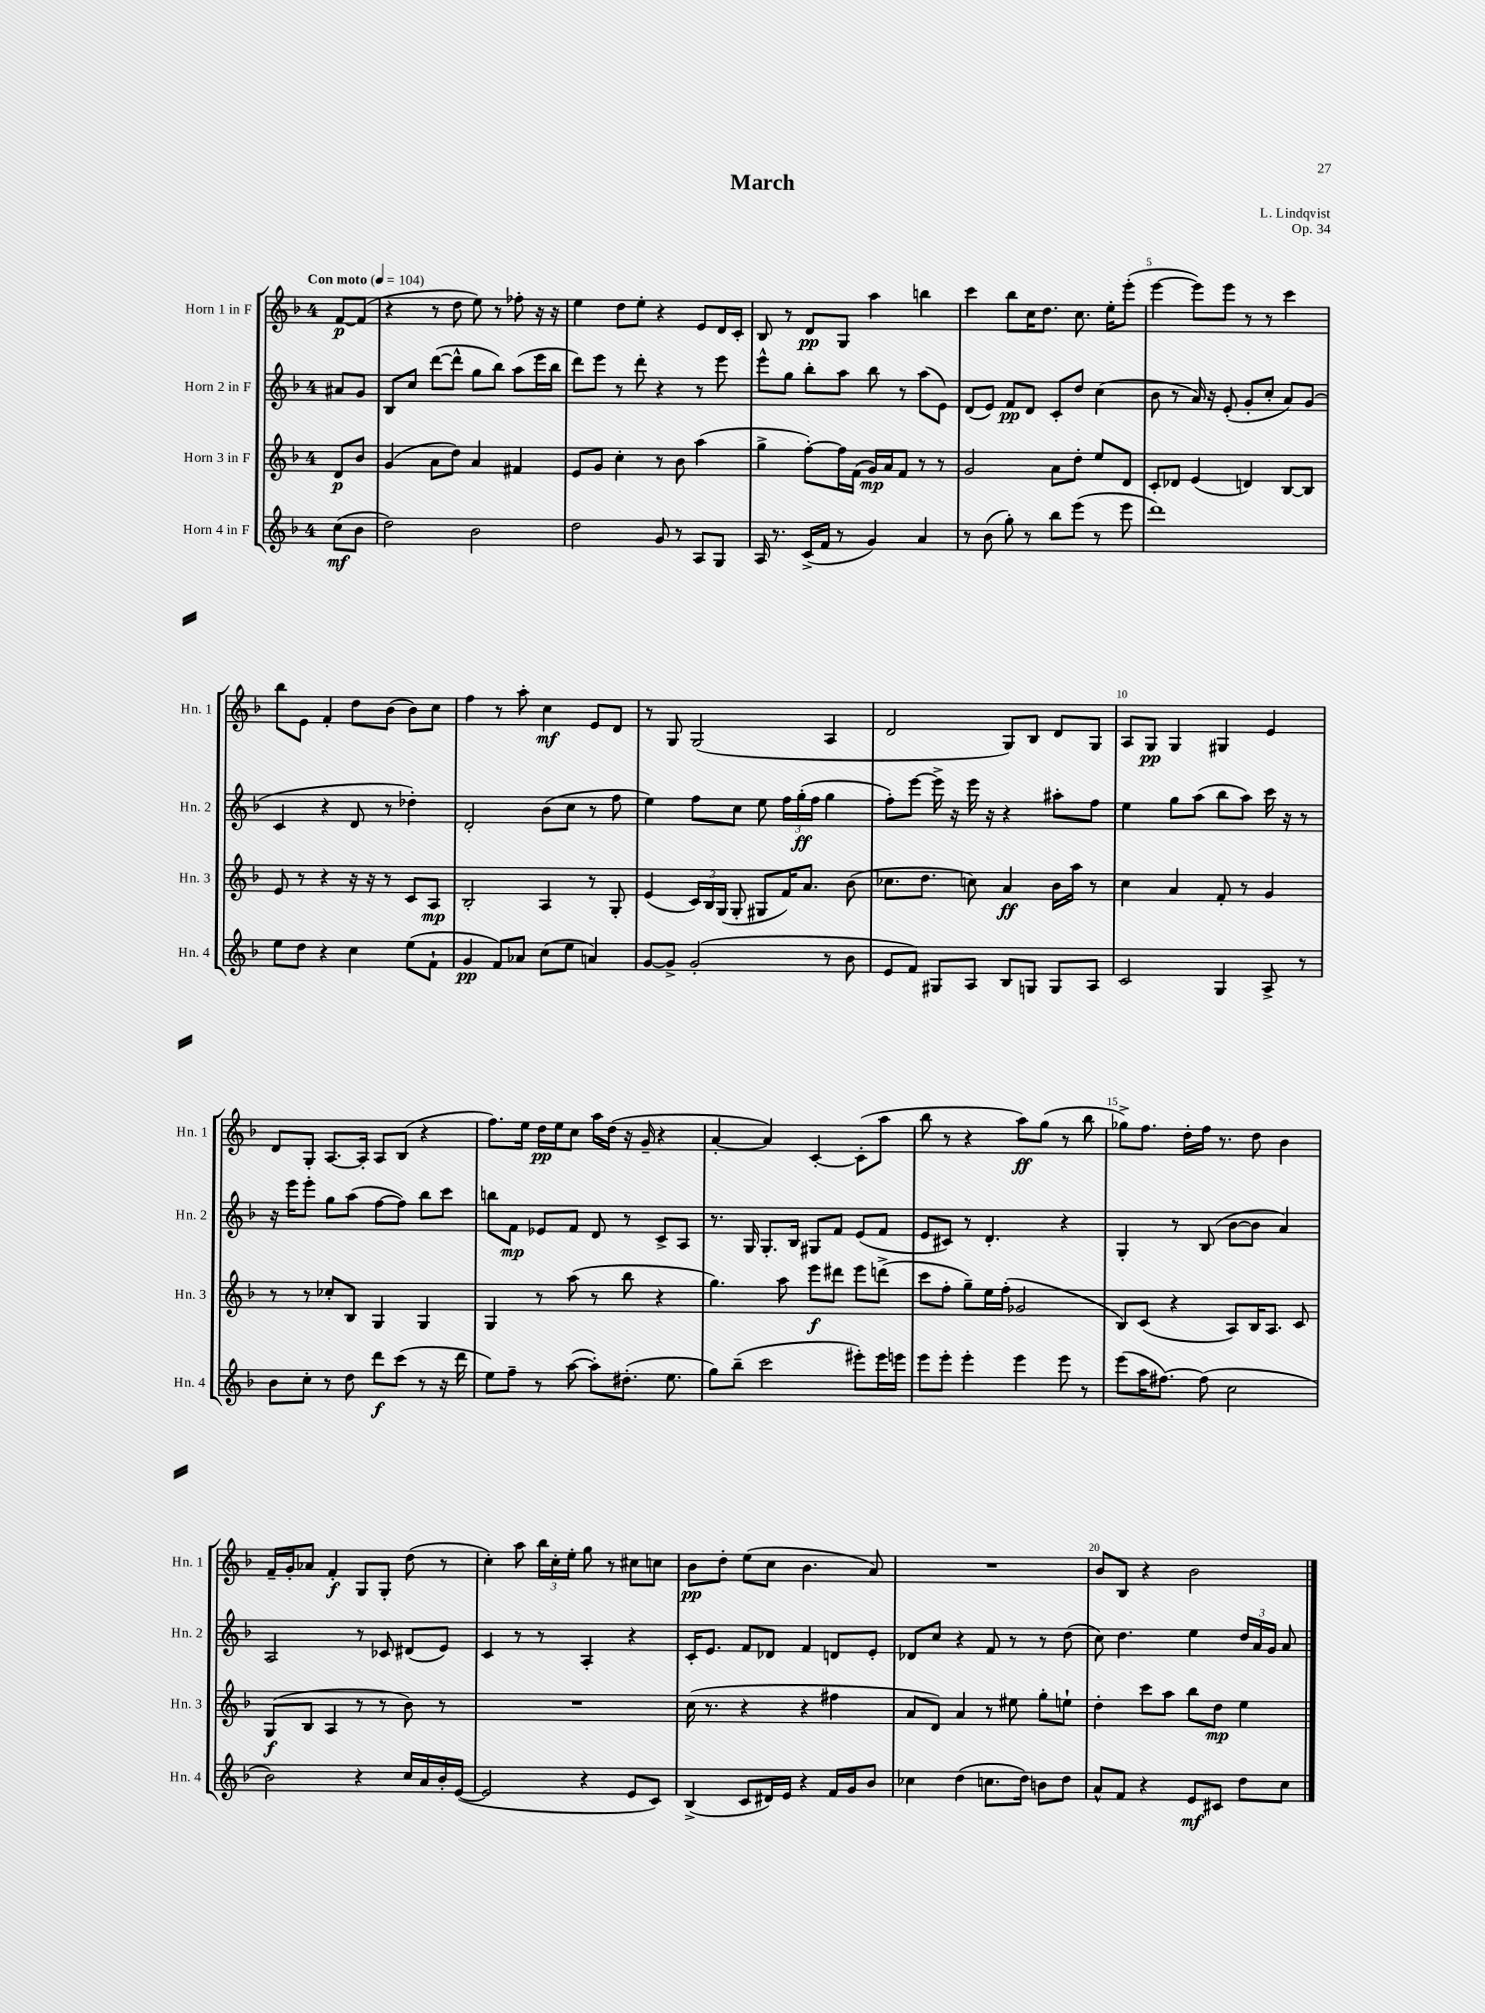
\header { title = "March" composer = "L. Lindqvist" opus = "Op. 34" }
<<
\new StaffGroup <<
\new Staff = "s0" \with { instrumentName = "Horn 1 in F" shortInstrumentName = "Hn. 1" } {
    \clef treble \key f \major \once \override Staff.TimeSignature.style = #'single-digit \time 4/4 \partial 4 \tempo "Con moto" 4 = 104
    \autoBeamOff f'8[~\p f'8]( |
    r4 r8 d''8 e''8) r8 fes''8-. r16 r16 |
    e''4 d''8[ e''8]-. r4 e'8[ d'16 c'16]-. |
    bes8 r8 d'8[\pp g8] a''4 b''4 |
    c'''4 bes''8[ c''16 d''8.] c''8. e''16[-. e'''8]-.( |
    e'''4~ e'''8[) e'''8] r8 r8 c'''4 |
    bes''8[ e'8] f'4-. d''8[ bes'8]( bes'8[) c''8] |
    f''4 r8 a''8-. c''4\mf e'8[ d'8] |
    r8 g8 g2( a4 |
    d'2 g8[) bes8] d'8[ g8] |
    a8[ g8]\pp g4 gis4 e'4 |
    d'8[ g8]-. a8.[~ a16]-. a8[ bes8]( r4 |
    f''8.[) e''16] d''16[\pp e''16 c''8] a''16[ d''16]( r16 g'16-- r4 |
    a'4~-. a'4) c'4~-. c'8[-.( a''8] |
    bes''8 r8 r4 a''8[\ff) g''8]( r8 bes''8 |
    ges''8[->) f''8.] d''16[-. f''16] r8. d''8 bes'4 |
    f'16[-- g'16-. aes'8] f'4-.\f g8[ g8]-. d''8( r8 |
    c''4-.) a''8 \tuplet 3/2 { bes''16[ c''16-. e''16]-. } g''8 r8 cis''8[ c''8] |
    bes'8[\pp d''8]-. e''8[( c''8] bes'4. a'8) |
    R1 |
    bes'8[ bes8] r4 bes'2 \bar "|." |
}
\new Staff = "s1" \with { instrumentName = "Horn 2 in F" shortInstrumentName = "Hn. 2" } {
    \clef treble \key f \major \once \override Staff.TimeSignature.style = #'single-digit \time 4/4 \partial 4
    \autoBeamOff ais'8[ g'8] |
    bes8[ c''8] d'''8[~( d'''8]-^ g''8[ bes''8]) a''8[( e'''16 bes''16] |
    d'''8[) e'''8] r8 d'''8-. r4 r8 e'''8 |
    e'''8[-^ g''8] bes''8[-. a''8] bes''8 r8 a''8[( e'8]) |
    d'8[( e'8]) f'8[\pp d'8] c'8[-. d''8] c''4( |
    bes'8 r8 a'16) r16 e'8-.( g'8[-. c''8]-. a'8[) g'8]( |
    c'4 r4 d'8 r8 des''4-.) |
    d'2-. bes'8[( c''8] r8 f''8 |
    e''4) f''8[ c''8] e''8 \tuplet 3/2 { f''16[ g''16-.\ff( f''16] } g''4 |
    f''8[-.) e'''8]~ e'''16-> r16 e'''16 r16 r4 ais''8[-. f''8] |
    e''4 g''8[ a''8]( bes''8[ a''8]) c'''16 r16 r8 |
    r16 e'''16[ e'''8]-. g''8[ a''8]( f''8[~ f''8]) bes''8[ c'''8] |
    b''8[ f'8]\mp ees'8[ f'8] d'8 r8 c'8[-> a8] |
    r8. g16 g8.[-. bes16] gis8[ f'8] e'8[( f'8] |
    e'8[ cis'8]) r8 d'4.-. r4 |
    g4-. r8 bes8( bes'8[~ bes'8] a'4) |
    a2 r8 ces'8 dis'8[( e'8]) |
    c'4 r8 r8 a4-. r4 |
    c'16[-. e'8.] f'8[ des'8] f'4 d'8[ e'8]-. |
    des'8[ c''8] r4 f'8 r8 r8 d''8( |
    c''8) d''4. e''4 \tuplet 3/2 { d''16[ a'16 g'16] } a'8 \bar "|." |
}
\new Staff = "s2" \with { instrumentName = "Horn 3 in F" shortInstrumentName = "Hn. 3" } {
    \clef treble \key f \major \once \override Staff.TimeSignature.style = #'single-digit \time 4/4 \partial 4
    \autoBeamOff d'8[\p bes'8] |
    g'4( a'8[ d''8]) a'4 fis'4 |
    e'8[ g'8] c''4-. r8 bes'8 a''4( |
    g''4-> f''8[~-.) f''16 f'16]( g'16[\mp) a'16 f'8] r8 r8 |
    g'2 a'8[ d''8]-. e''8[ d'8] |
    c'8[-. des'8] e'4( d'4) bes8[~ bes8] |
    e'8 r8 r4 r16 r16 r8 c'8[ a8]\mp |
    bes2-. a4 r8 g8-. |
    e'4( \tuplet 3/2 { c'16[) bes16 g16]( } g8-. gis8[ f'16) a'8.] bes'8( |
    ces''8.[ d''8.] c''8) a'4\ff bes'16[ a''16] r8 |
    c''4 a'4 f'8-. r8 g'4 |
    r8 r8 ces''8[-. bes8] g4 g4 |
    g4 r8 a''8( r8 bes''8 r4 |
    g''4.) a''8 e'''8[\f dis'''8] e'''8[ d'''8]->( |
    c'''8[ f''8]-. g''8[--) e''16 f''16]-.( ges'2 |
    bes8[) c'8]( r4 a8[) bes16 a8.] c'8 |
    g8[\f( bes8] a4 r8 r8 bes'8) r8 |
    R1 |
    c''16( r8. r4 r4 fis''4 |
    a'8[ d'8]) a'4 r8 eis''8 g''8[-. e''8]-! |
    d''4-. c'''8[ a''8] bes''8[ d''8]\mp e''4 \bar "|." |
}
\new Staff = "s3" \with { instrumentName = "Horn 4 in F" shortInstrumentName = "Hn. 4" } {
    \clef treble \key f \major \once \override Staff.TimeSignature.style = #'single-digit \time 4/4 \partial 4
    \autoBeamOff c''8[\mf( bes'8] |
    d''2) bes'2 |
    d''2 g'8 r8 a8[ g8] |
    a16 r8. c'16[->( f'16] r8 g'4) a'4 |
    r8 bes'8( g''8-.) r8 bes''8[ e'''8]( r8 e'''8 |
    d'''1) |
    e''8[ d''8] r4 c''4 e''8[( f'8]-! |
    g'4\pp f'8[) aes'8] c''8[( e''8] a'4) |
    g'8[~ g'8]-> g'2-.( r8 bes'8 |
    e'8[ f'8]) gis8[ a8] bes8[ g8] g8[ a8] |
    c'2 g4 a8-> r8 |
    bes'8[ c''8]-. r8 d''8 d'''8[\f c'''8]( r8 r16 d'''16 |
    e''8[) f''8]-- r8 a''8~( a''8[-.) dis''8.]-.( e''8. |
    g''8[) bes''8]--( c'''2 eis'''8[-.) eis'''16 e'''16] |
    e'''8[ e'''8]-. e'''4-. e'''4 e'''8 r8 |
    e'''8[( a''16 fis''8.]~) fis''8( c''2 |
    bes'2) r4 c''16[ a'16 bes'16-. e'16]~( |
    e'2 r4 e'8[ c'8]) |
    bes4->( c'8[ dis'16) e'16] r4 f'16[ g'16 bes'8] |
    ces''4 d''4( c''8.[ d''16]) b'8[ d''8] |
    a'8[-^ f'8] r4 e'8[\mf cis'8] d''8[ c''8] \bar "|." |
}
>>
>>
\layout { \context { \Score \override BarNumber.break-visibility = ##(#f #t #t) barNumberVisibility = #(every-nth-bar-number-visible 5) } }
